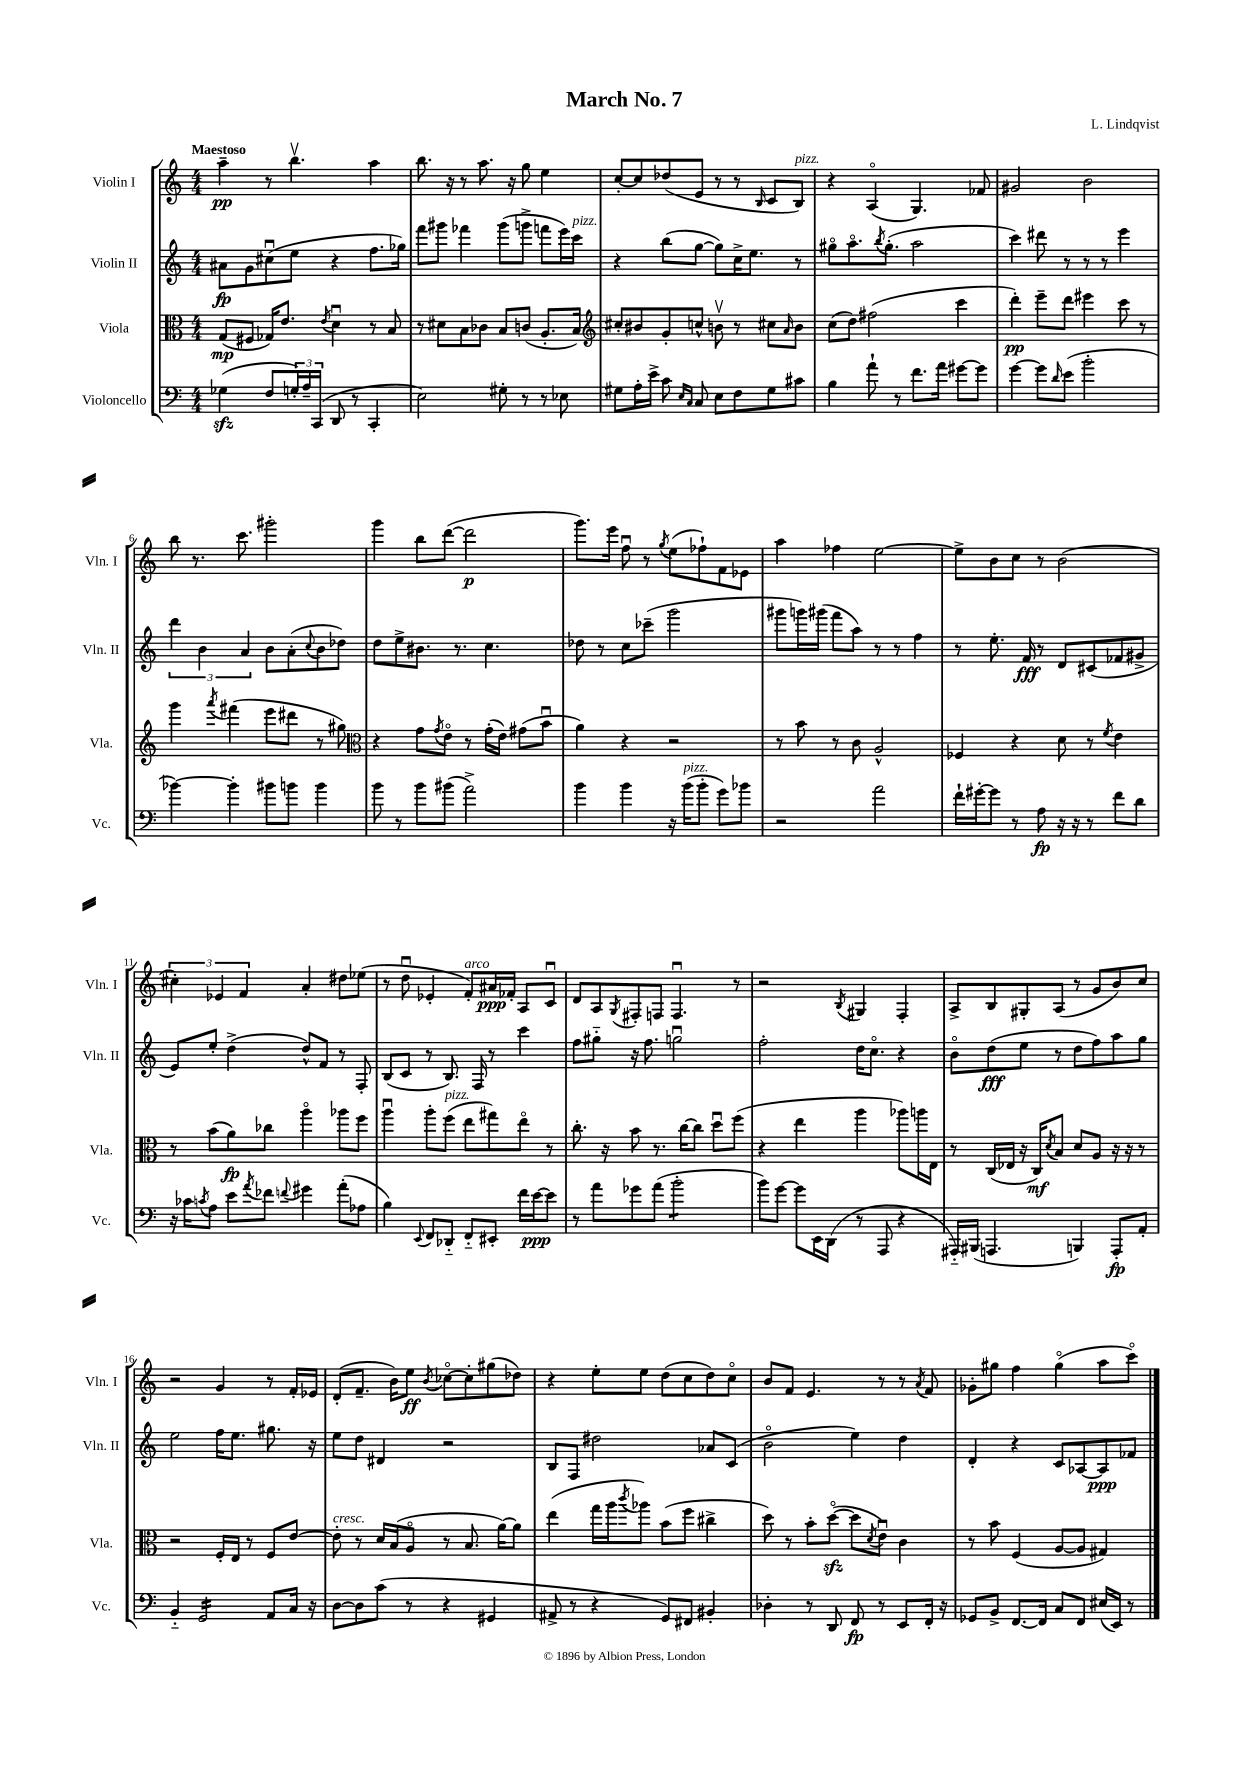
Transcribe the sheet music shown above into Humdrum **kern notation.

**kern	**kern	**kern	**kern
*staff4	*staff3	*staff2	*staff1
*clefF4	*clefC3	*clefG2	*clefG2
*k[]	*k[]	*k[]	*k[]
*M4/4	*M4/4	*M4/4	*M4/4
(4G-	(8G	8a#	4aa~
.	8F#	8g	.
8F	16G-)	(8cc#u	8r
.	8.e	.	.
24G')	.	8ee	4.bbv
24A~	.	.	.
(24CC	.	.	.
.	8qe	.	.
8DD	4du	4r	.
8r	.	.	.
4CC'	8r	8.ff	4aa
.	8B	.	.
.	.	16gg-)	.
=	=	=	=
2E)	8r	8fff	8.bb
.	8d#	8ggg#	.
.	.	.	16r
.	8B	4fff-	8r
.	8c-	.	8.aa
8G#'	8B	(8ggg#	.
.	.	.	16r
8r	(8c	8ggg^	8gg
8r	8.A'	8fff	4ee
8E-	.	16eee)	.
.	16B)	16ccc	.
=	=	=	=
*	*clefG2	*	*
8G#	8cc#'	4r	[8cc'
16A'	8b#	.	8cc]
16e^	.	.	.
8c	8g'	(8bb	(8dd-
16qqE	.	.	.
16qqC	.	.	.
8C	8cc^^	[8gg	8e
8E	8bv	8gg])	8r
8F	8r	16cc^	8r
.	.	8.ee	.
.	.	.	16qqB
8G#	8cc#	.	8c
.	16qqa	.	.
8c#	8b	8r	8B)
=	=	=	=
4B	(8cc	8gg#o	4r
.	8dd)	8.aao	.
8a`	(2ff#	.	(4Ao
.	.	8qbb	.
.	.	(8.gg#'	.
8r	.	.	.
8.f	.	2aa	4.G)
16a	.	.	.
[8g#	4ccc	.	.
8g#]	.	.	8f-
=	=	=	=
[4g	4ddd')	4ccc)	2g#
8g]	8eee~	8ddd#	.
16qqd	.	.	.
(8e	8ddd	8r	.
2b'	4eee#	8r	2b
.	.	8r	.
.	8ccc	4eee	.
.	8r	.	.
=	=	=	=
[4b-)	4ggg	6ddd	8bb
.	.	.	8.r
.	.	6b	.
.	8qaaa	.	.
4b-']	(4fff#	.	.
.	.	.	8.ccc
.	.	6a	.
8b#	8eee	8b	2ggg#'
8b	8ddd#	(8a'	.
.	.	8qqcc	.
4b	8r	8b	.
.	8gg#)	8dd-)	.
=	=	=	=
*	*clefC3	*	*
8b	4r	8dd	4ggg
8r	.	8ee^	.
8b	8g	8.b#	8bb
.	8qg	.	.
(8b#	8eo	.	([8ddd
.	.	8.r	.
2a^)	8r	.	2ddd]
.	(16g'	4.cc	.
.	16e)	.	.
.	(8g#	.	.
.	8bu	.	.
=	=	=	=
4b	4a)	8dd-	8.ggg)
.	.	8r	.
.	.	.	16eee
4b	4r	8cc	8ffu
.	.	(8ccc-~	8r
.	.	.	8qgg
16r	2r	2ggg	(8ee
(16b	.	.	.
8b'	.	.	8ff-`)
8g)	.	.	8f
8b-	.	.	8e-
=	=	=	=
2r	8r	8ggg#	4aa
.	8b	16ggg)	.
.	.	(16ggg#	.
.	8r	8fff	4ff-
.	8c	8aa)	.
2a	2A^^	8r	[2ee
.	.	8r	.
.	.	4ff	.
=	=	=	=
16f`	4F-	8r	8ee^]
[16g#'	.	.	.
8g#]	.	8.ee'	8b
8r	4r	.	8cc
.	.	16f	.
8A	.	8r	8r
16r	8d	8d	(2b
16r	.	.	.
8r	8r	(8c#	.
.	8qf	.	.
8f	4e	8f-	.
8d	.	8g#^	.
=	=	=	=
16r	8r	8e)	6cc#')
16c-	.	.	.
8qc	.	.	.
8A	(8b	8ee'	.
.	.	.	6e-
8e	8a)	(4dd^	.
.	.	.	6f
8qa	.	.	.
8f-	8cc-	.	.
8qqf	.	.	.
4g#	4aao	8dd^^)	4a'
.	.	8f	.
(8a'	8aa-	8r	8dd#
8A-	8ff	8F'	(8ee-
=	=	=	=
4B)	4aau	(8B	8r
.	.	8c	8ddu
8qqEE	.	.	.
8FF	8aa'	8r	4e-'
8DD-'~	(8ff	8.B)	.
8FF'~	8ee	.	8f')
.	.	16F	.
8EE#'	8gg#)	8r	16a#
.	.	.	16f-'
16f	8eeo	4ccc	8A
[16e	.	.	.
8e]	8r	.	8cu
=	=	=	=
8r	8.cc'	8ff	8d
8a	.	8gg#'~	8A
.	16r	.	.
.	.	.	8qG
8g-	8b	16r	8F#'
.	.	8.ff	.
(8a	8.r	.	8F
2b'	.	2ggu	4.Fu
.	[16cc	.	.
.	8cc]	.	.
.	8ddu	.	.
.	(8ff	.	8r
=	=	=	=
8b)	4r	2ff'	2r
[8g	.	.	.
8g]	4ee	.	.
16EE	.	.	.
(16DD	.	.	.
.	.	.	8qB
8r	4aa	16dd	4G#
.	.	8.cco	.
8AAA	.	.	.
4r	8aa-)	4r	4F'
.	16aa	.	.
.	16E	.	.
=	=	=	=
16AAA#'~)	8r	8bo	8A^
(16BBB#	.	.	.
4.AAA	(16C	(8dd	8B
.	16E-	.	.
.	16r	8ee	8G#'
.	16C)	.	.
.	8qd	.	.
.	8B	8r	(8A
4BBB)	8d	8dd	8r
.	8A	8ff)	8g
8AAA'	16r	8aa	8b)
.	16r	.	.
8AA'	8r	8gg	8cc
=	=	=	=
4BB'~	2r	2ee	2r
2GG	.	.	.
.	16F'	16ff	4g
.	16E	8.ee	.
.	8r	.	.
8AA	8F	8.gg#	8r
16C	[8e	.	16f'
16r	.	16r	16e-
=	=	=	=
[8D	8e']	8ee	(8d'
8D]	8r	8dd	8.f~
(8c	16d	4d#	.
.	(16B	.	16b)
8r	8Ao	.	8ee
.	.	.	8qb
4r	8r	2r	[8cc-o
.	8.B	.	8cc-']
4GG#	.	.	(8gg#
.	[16a)	.	.
.	8a]	.	8dd-)
=	=	=	=
8AA#^	(4ee	8B	4r
8r	.	8F	.
4r	16gg	2dd#	8ee'
.	16aa	.	.
.	8qccc	.	.
.	8aa-)	.	8ee
8GG)	(8b	.	(8dd
8FF#	8ff	.	8cc
4BB#'	4cc#^	8a-	8dd)
.	.	(8c	8cco
=	=	=	=
4D-'	8dd)	2bo	8b
.	8r	.	8f
8r	8b'	.	4.e
8DD	([8ddo	.	.
8FF	8dd]	4ee)	.
.	8qd	.	.
8r	8eu)	.	8r
8EE	4c	4dd	8r
.	.	.	8qa
16FF'	.	.	8f
16r	.	.	.
=	=	=	=
8GG-	8r	4d'	8g-'
8BB^	8b	.	8gg#
[8.FF	(4F	4r	4ff
16FF]	.	.	.
8C	[8A	8c	(4gg#o
8FF	8A]	[8A-	.
(16E#	4G#)	8A-]	8aa
16EE)	.	.	.
8r	.	8f-	8ccco)
==	==	==	==
*-	*-	*-	*-
